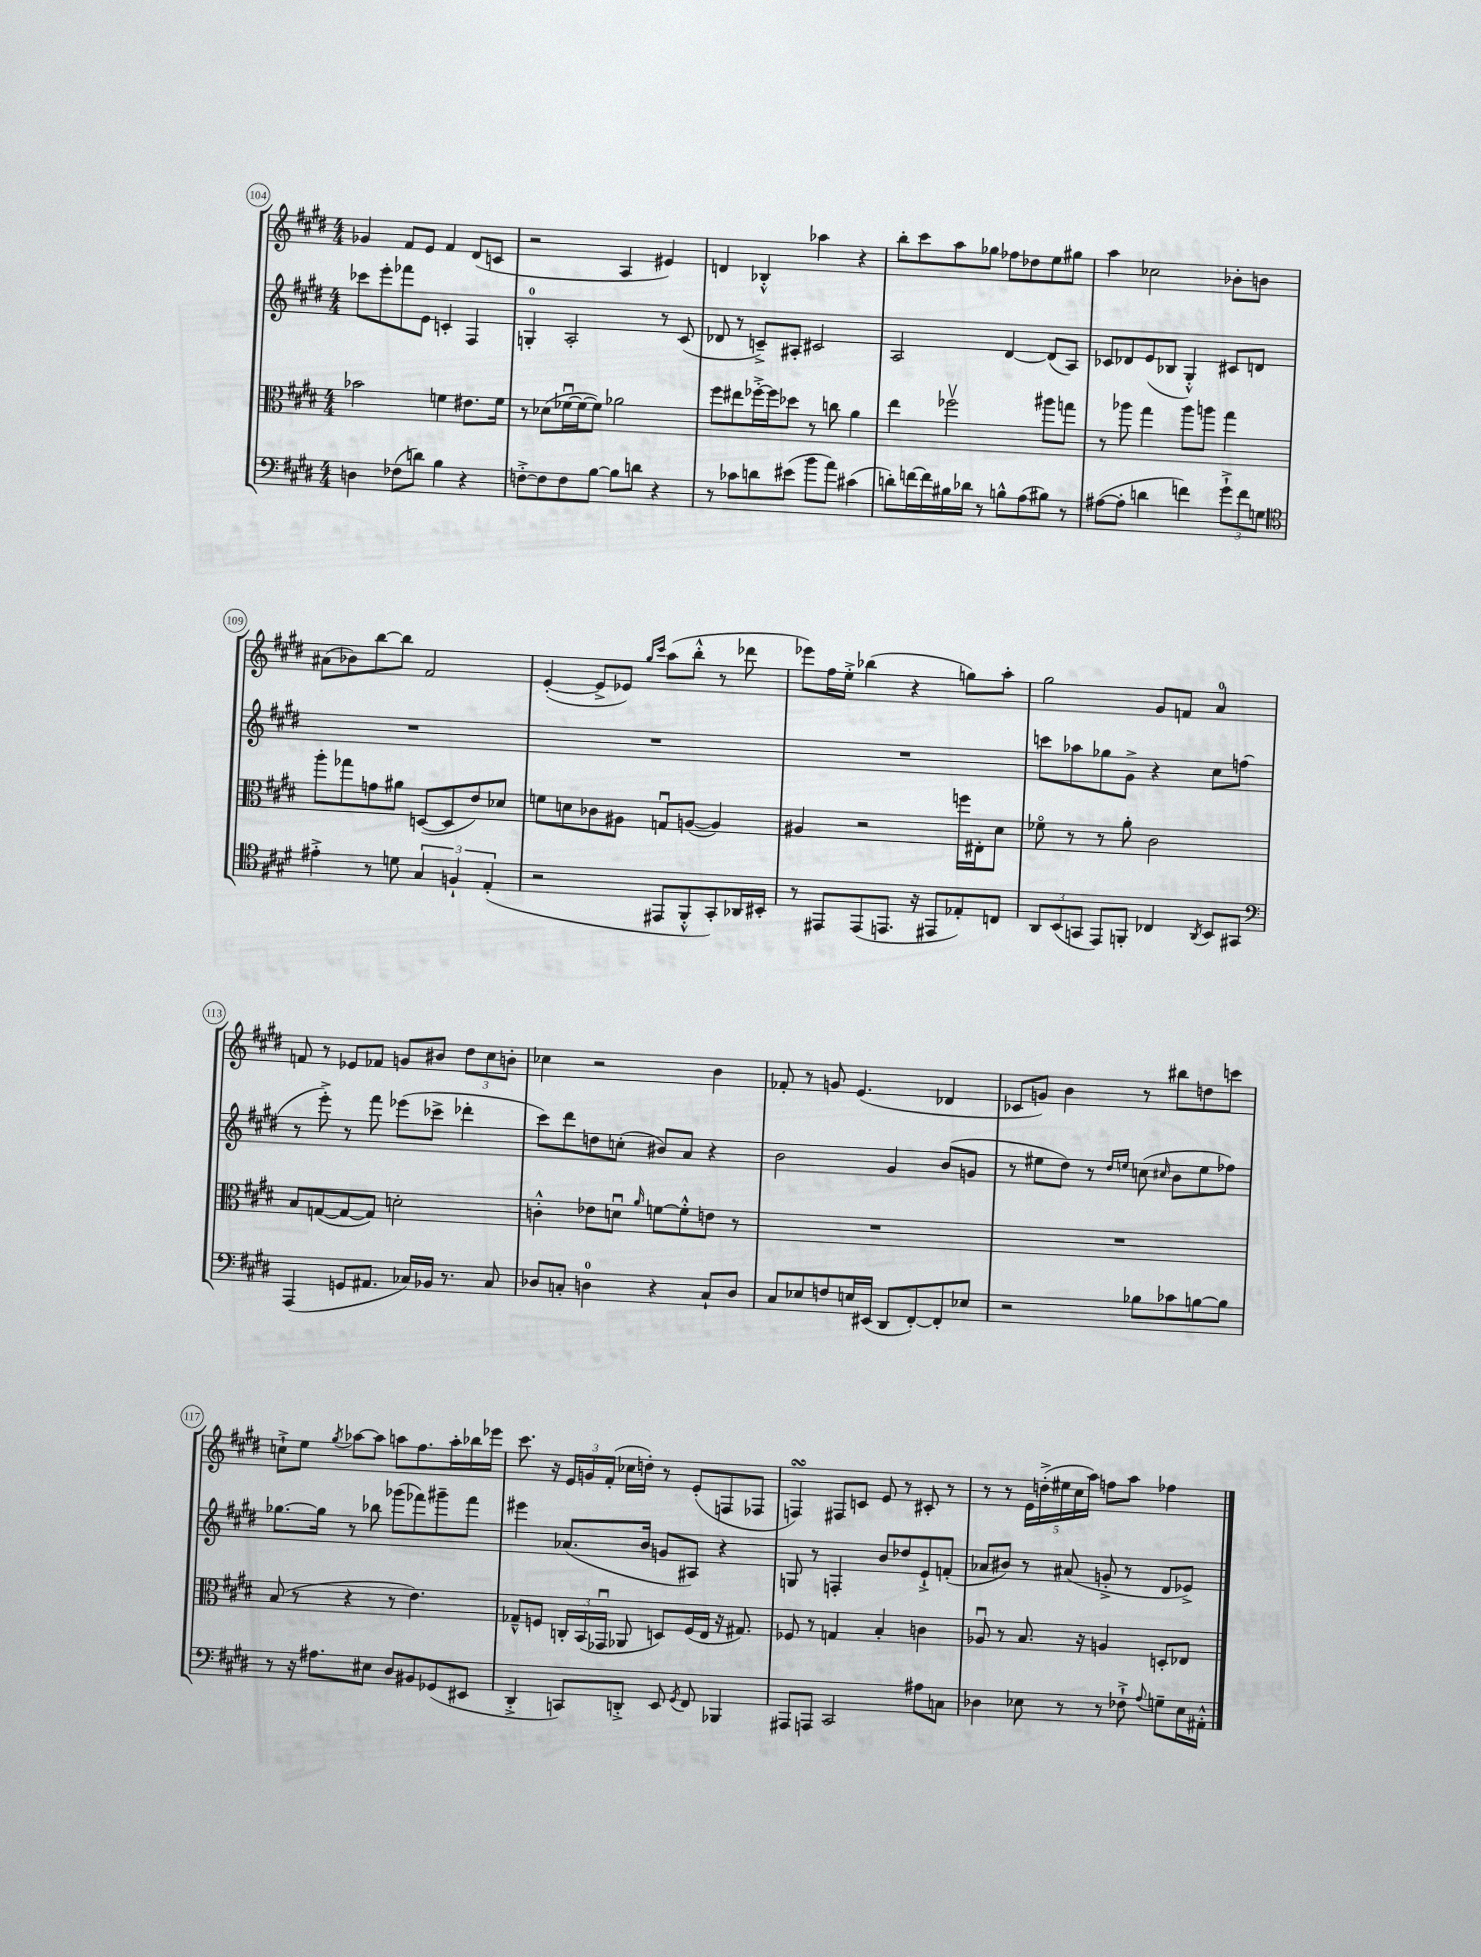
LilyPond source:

<<
\new StaffGroup <<
\new Staff = "s0" {
    \clef treble \key e \major \numericTimeSignature \time 4/4
    \autoBeamOff ges'4 fis'8[ e'8] fis'4 dis'8[( c'8] |
    r2 a4 eis'4) |
    d'4 bes4-.-^ aes''4 r4 |
    b''8[-. cis'''8 a''8 ges''8] fes''8[ des''8 e''8 gis''8] |
    a''4 ces''2 bes'8[-. b'8] |
    ais'8[( bes'8) b''8~ b''8] fis'2 |
    e'4~-.( e'8[-> ees'8]) \grace { gis''16[ cis'''16] } a''8[( b''8]-.-^ r8 des'''8 |
    ees'''8[) fis''16 e''16]-.-> bes''4( r4 g''8[) a''8]-. |
    gis''2 gis'8[ f'8] a'4-0 |
    f'8 r8 ees'8[ fes'8] g'8[ bis'8] \tuplet 3/2 { dis''8[ cis''8 b'8]-. } |
    ces''4 r2 b'4 |
    fes'8-. r8 g'8 e'4.( des'4 |
    ces'8[ g'8]) b'4 r8 bis''8[ d''8 c'''8] |
    c''8[-!-> e''8] \acciaccatura { gis''8 } aes''8[~ aes''8] a''8[ fis''8. a''16-. bes''16 ees'''16] |
    cis'''8. r16 \tuplet 3/2 { e'16[ g'16 fis'16]-.( } ces''16[ d''16]-.) r8 e'8[-.( f8 fes8] |
    f4\turn) fis8[ c'8] e'8 r8 cis'8-. r8 |
    r8 r8 \tuplet 5/4 { e'16[ d''16-.->( eis''16 cis''16 a''16]) } f''8[ a''8] fes''4 \bar "|." |
}
\new Staff = "s1" {
    \clef treble \key e \major \numericTimeSignature \time 4/4
    \autoBeamOff ces'''8[ e'''8-. fes'''8 e'8] c'4-. fis4 |
    g4-0-. a2-. r8 cis'8( |
    des'8 r8 c'8[--->) ais8]-. cis'2 |
    a2 dis'4~ dis'8[( a8]) |
    ces'8[ des'8 e'8( bes8] gis4-.-^) cis'8[ d'8] |
    R1 |
    R1 |
    R1 |
    c'''8[ aes''8 ges''8 gis'8]-> r4 cis''8[ f''8]( |
    r8 e'''8-.->) r8 fis'''8 ees'''8[( ces'''8]-> des'''4-. |
    cis'''8[) dis'''8 d''8 c''8]-.( bis'8[) a'8] r4 |
    b'2 gis'4 b'8[( g'8] |
    r8 eis''8[ dis''8]) r8 \grace { dis''16[ e''16] } c''8( \grace { cis''16 } b'8[ e''8 fes''8]) |
    ges''8.[~ ges''16] r8 bes''8 ges'''8[( fes'''8) gis'''8-- fes'''8] |
    eis'''4 aes'8.[( b'16] g'8[ ais8]) r4 |
    g8 r8 f4-. b'8[ des''8 e'8-!-> f'8]-.( |
    aes'8[ bis'8]) r8 ais'8( g'8-.-> r8 dis'8[ ees'8]->) \bar "|." |
}
\new Staff = "s2" {
    \clef alto \key e \major \numericTimeSignature \time 4/4
    \autoBeamOff bes'2 f'4 eis'8.[ f'16] |
    r8 des'8[( fes'16~\downbow fes'16~ fes'8]) aes'2 |
    fis''8[ eis''8 fes''16~-.-> fes''16 des''8] r8 c''8 a'4 |
    e''4 fes''2\upbow ais''8[ g''8] |
    r8 aes''8 gis''4 aes''8[ a''8] gis''4 |
    a''8[-. ges''8 g'8 ais'8] d8[~( d8 e'8) des'8] |
    f'8[ d'8 ces'8 ais8] g8[\downbow a8]~( a4) |
    ais4 r2 f''16[ eis16-. dis'8] |
    fes'8\flageolet r8 r8 a'8-. cis'2 |
    b8[ g8~( g8~ g8]) d'2-. |
    c'4-.-^ ees'8[ d'8]\downbow \grace { a'16 } f'8[~ f'8-.-^ e'8] r8 |
    R1 |
    R1 |
    b8( r8 r4 r8 e'4.) |
    ges8[---^ f8] \tuplet 3/2 { c16[-. b,16( ges,16]\downbow } aes,8 d8[) f16( e16] r16 gis8.) |
    fes8 r8 g4 b4-. c'4 |
    aes8\downbow r8 b8. r16 a4 d8[-. ees8] \bar "|." |
}
\new Staff = "s3" {
    \clef bass \key e \major \numericTimeSignature \time 4/4
    \autoBeamOff d4 fes8[( d'8]) b4 r4 |
    f8[~-.-> f8 f8 b8]~ b8[ d'8] r4 |
    r8 ces'8[ d'8 eis'8]( b'8[ a'8]) cis'4( |
    d'8[-.) f'16~ f'16 bis16 des'16] r8 b8[-^ a8( bis8]) r8 |
    ais8[~( ais8]-. d'4 f'4) \tuplet 3/2 { gis'8[-!-> f'8 g8] } |
    \clef tenor eis'4-.-> r8 d'8 \tuplet 3/2 { gis4 f4-! e4-.( } |
    r2 eis,8[ fis,8-.-^ gis,8-.) aes,16 bis,16]-. |
    r8 eis,8[ eis,8( e,8.] r16 eis,8[ ees8-.) c8] |
    \tuplet 3/2 { a,8[ b,8( g,8] } e,8[) f,8]-. ces4 \acciaccatura { a,8 } b,8[ gis,8] |
    \clef bass a,,4( g,8[ ais,8.] ces16[) bes,16] r8. ces8 |
    des8[ c8]-. d4-0 r4 c8[-! d8] |
    cis8[ ees8 f8 e16 eis,16]( dis,8[ fis,8~-.) fis,8-. ees8] |
    r2 bes8[ ces'8 b8~ b8] |
    r8 r16 ais8.[ eis8] dis8[ bis,8 ges,8( eis,8] |
    dis,4-.-> c,8[) d,8]-.-> e,8 \acciaccatura { gis,8 } fis,8 bes,,4 |
    ais,,8[ a,,8] cis,2 ais8[ c8] |
    des4 ees8 r8 r8 fes8-!-> \appoggiatura { a8 } g8[-- ees16 ais,16]-.-^ \bar "|." |
}
>>
>>
\layout { \context { \Score currentBarNumber = #104 \override BarNumber.stencil = #(make-stencil-circler 0.1 0.3 ly:text-interface::print) } }
